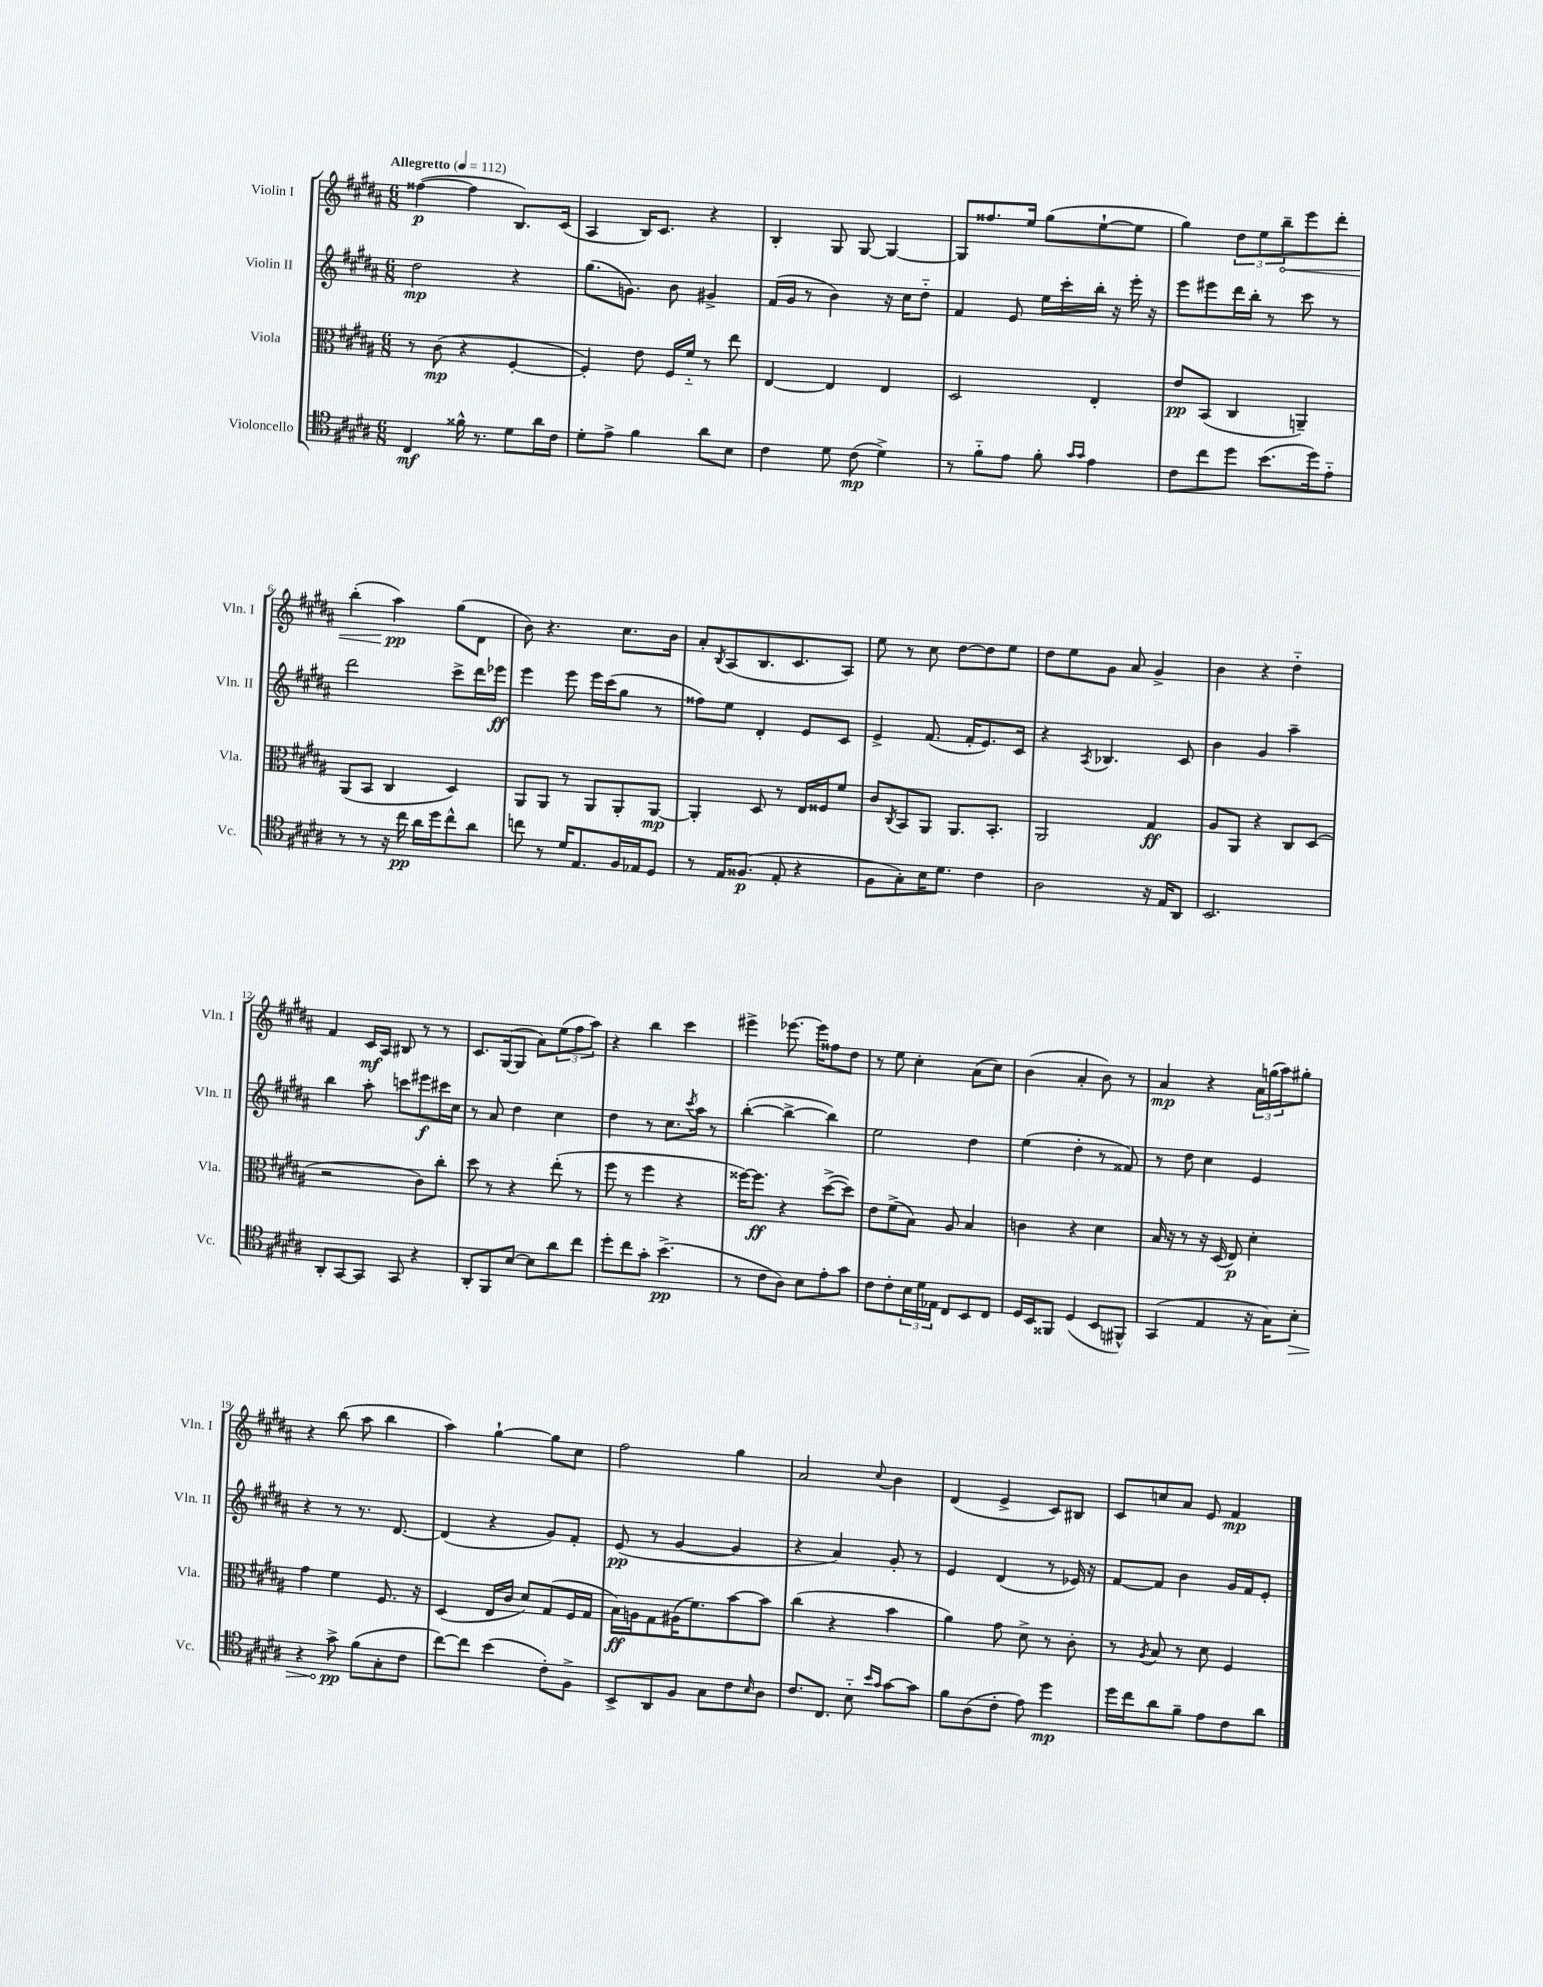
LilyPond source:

<<
\new StaffGroup <<
\new Staff = "s0" \with { instrumentName = "Violin I" shortInstrumentName = "Vln. I" } {
    \clef treble \key b \major \numericTimeSignature \time 6/8 \tempo "Allegretto" 4 = 112
    fisis''4~\p( fisis''4 b8.) cis'16( |
    ais4 b16) cis'8. r4 |
    b4-. gis8 gis8~ gis4~ |
    gis8 fisis''8. e''16 gis''8( e''8~-! e''8 |
    gis''4) \tuplet 3/2 { dis''8 e''8 \once \override Hairpin.circled-tip = ##t b''8--\< } e'''8 dis'''8-. |
    b''4-.( ais''4\pp\!) gis''8( dis'8 |
    b'8) r4. cis''8. b'16 |
    ais'8-. \acciaccatura { b8 } ais8( b8. cis'8. ais8) |
    e''8 r8 cis''8 dis''8~ dis''8 e''8 |
    dis''8 e''8 gis'8 ais'8 gis'4-> |
    b'4 r4 dis''4-_ |
    fis'4 cis'16\mf ais16 bis8 r8 r8 |
    cis'8. gis16~( gis8 ais'8) \tuplet 3/2 { e''8( fis''8 ais''8) } |
    r4 b''4 cis'''4 |
    eis'''4-> ees'''8.~ ees'''16 fisis''8 dis''8 |
    r8 e''8 cis''4-. ais'8( cis''8) |
    b'4( ais'4-. b'8) r8 |
    ais'4\mp r4 \tuplet 3/2 { ais'16 g''16( ais''16) } gis''8-. |
    r4 b''8( ais''8 b''4 |
    ais''4) gis''4~-! gis''8 cis''8 |
    fis''2 gis''4 |
    ais'2 \appoggiatura { cis''8 } b'4 |
    dis'4( e'4-> cis'8) bis8 |
    cis'8 c''8 ais'8 e'8 fis'4\mp \bar "|." |
}
\new Staff = "s1" \with { instrumentName = "Violin II" shortInstrumentName = "Vln. II" } {
    \clef treble \key b \major \numericTimeSignature \time 6/8
    dis''2\mp r4 |
    gis''8.( g'8.) b'8 gis'4-> |
    fis'16( gis'16 r8 b'4) r16 cis''16 dis''8-_ |
    fis'4 e'8 e''16 cis'''16-. b''16-. r16 e'''16-. r16 |
    e'''8 eis'''8 dis'''16 b''16-. r8 cis'''8 r8 |
    dis'''2 cis'''8-> dis'''16 ees'''16\ff |
    e'''4 e'''8 e'''16 cis'''16( gis''8 r8 |
    fisis''8) e''8 dis'4-. e'8 cis'8 |
    e'4-> fis'8.( fis'16-. e'8.) cis'16 |
    r4 \acciaccatura { ais8 } bes4. cis'8 |
    b'4 gis'4 ais''4-- |
    b''4 ais''8-. c'''8 eis'''8\f cis'''16 cis''16 |
    r8 ais'8 dis''4 cis''4 |
    dis''4 r8 cis''8. \acciaccatura { cis'''8 } ais''16 r8 |
    b''4~-.( b''4~-> b''4) |
    e''2 dis''4 |
    e''4( dis''4-. r8 fisis'8) |
    r8 dis''8 cis''4 e'4 |
    r4 r8 r8. dis'8.~ |
    dis'4( r4 gis'8) fis'8-. |
    e'8\pp( r8 gis'4~ gis'4 |
    r4 ais'4) gis'8-. r8 |
    e'4 dis'4( r8 ees'16) r16 |
    fis'8~ fis'8 b'4 gis'16 fis'16 e'8-. \bar "|." |
}
\new Staff = "s2" \with { instrumentName = "Viola" shortInstrumentName = "Vla." } {
    \clef alto \key b \major \numericTimeSignature \time 6/8
    r8 cis'8\mp( r4 fis4~-. |
    fis4-.) e'8 fis16 fis'16-_ r8 e''8 |
    e4~ e4 e4 |
    dis2 e4-. |
    e'8\pp b,8( cis4 a,4--) |
    ais,8( b,8 cis4 dis4) |
    ais,8 ais,8 r8 ais,8 ais,8-. ais,8~\mp |
    ais,4-. dis8 r8 e16 fisis16 fis'8 |
    cis'8 \acciaccatura { cis8 } b,8 ais,8 ais,8. b,8.-. |
    ais,2 gis4\ff |
    ais8 ais,8 r4 cis8 dis8( |
    r2 cis'8) cis''8-. |
    dis''8 r8 r4 e''8-.( r8 |
    fis''8 r8 fis''4 r4 |
    fisis''16~) fisis''8.\ff r4 dis''8~->( dis''8) |
    e'8 fis'8->( b8) ais8 b4 |
    c'4 r4 dis'4 |
    b16 r16 r8 r16 dis16( e8\p) dis'4-. |
    gis'4 fis'4 fis8. r16 |
    dis4( e16 cis'16 dis'8) gis8( fis16 gis16 |
    b16\ff) a16 gis8 ais16( fis'8.) b'8~ b'8 |
    cis''4( r4 b'4 |
    ais'4) gis'8 dis'8-> r8 cis'8-. |
    r8 \acciaccatura { ais8 } b8 r8 dis'8 fis4 \bar "|." |
}
\new Staff = "s3" \with { instrumentName = "Violoncello" shortInstrumentName = "Vc." } {
    \clef tenor \key b \major \numericTimeSignature \time 6/8
    cis4\mf fisis'16-^ r8. dis'8 ais'16 cis'16 |
    dis'8-. e'8-> fis'4 ais'8 b8 |
    cis'4 dis'8 cis'8\mp( dis'4->) |
    r8 fis'8-_ e'8 fis'8-. \grace { gis'16 gis'16 } e'4 |
    cis'8 cis''8 dis''8 b'8.( dis''16) e'8-_ |
    r8 r8 r16 cis''16\pp ais'16 dis''16 cis''8-^ ais'8 |
    c''8 r8 dis'16 e8. fis16 ees16 dis8 |
    r8 e16 fisis8.\p( e8-. r4 |
    fis8 gis8-.) b16 dis'8. cis'4 |
    ais2 r16 e16 ais,8 |
    b,2. |
    ais,8-. gis,8~ gis,8 gis,8 r4 |
    ais,8-. fis,8 b8~ b8 ais'8 cis''8 |
    dis''8-. cis''8 gis'8-. b'4.->\pp( |
    r8 cis'8 ais8) b8 e'8-. gis'8 |
    cis'8 cis'8-. \tuplet 3/2 { b16 dis'16 ees16 } cis8 b,8 cis8 |
    dis16 b,16 fisis,8 dis4( b,8 fis,8-^) |
    gis,4( e4 r16 gis16) \once \override Hairpin.circled-tip = ##t b8-.\> |
    r4 gis'8->\pp\! fis'8( gis8-. cis'8 |
    cis''8~) cis''8 b'4( cis'8-.) fis8-> |
    b,8-> ais,8 fis8 gis8 cis'8 \grace { b16 } ais8 |
    cis'8. cis8. b8-_ \grace { b'16 gis'16 } gis'8~ gis'8 |
    fis'8 ais8( cis'8-. e'8) dis''4\mp |
    dis''16 cis''16 ais'8 fis'8-- e'8 cis'8 ais'8 \bar "|." |
}
>>
>>
